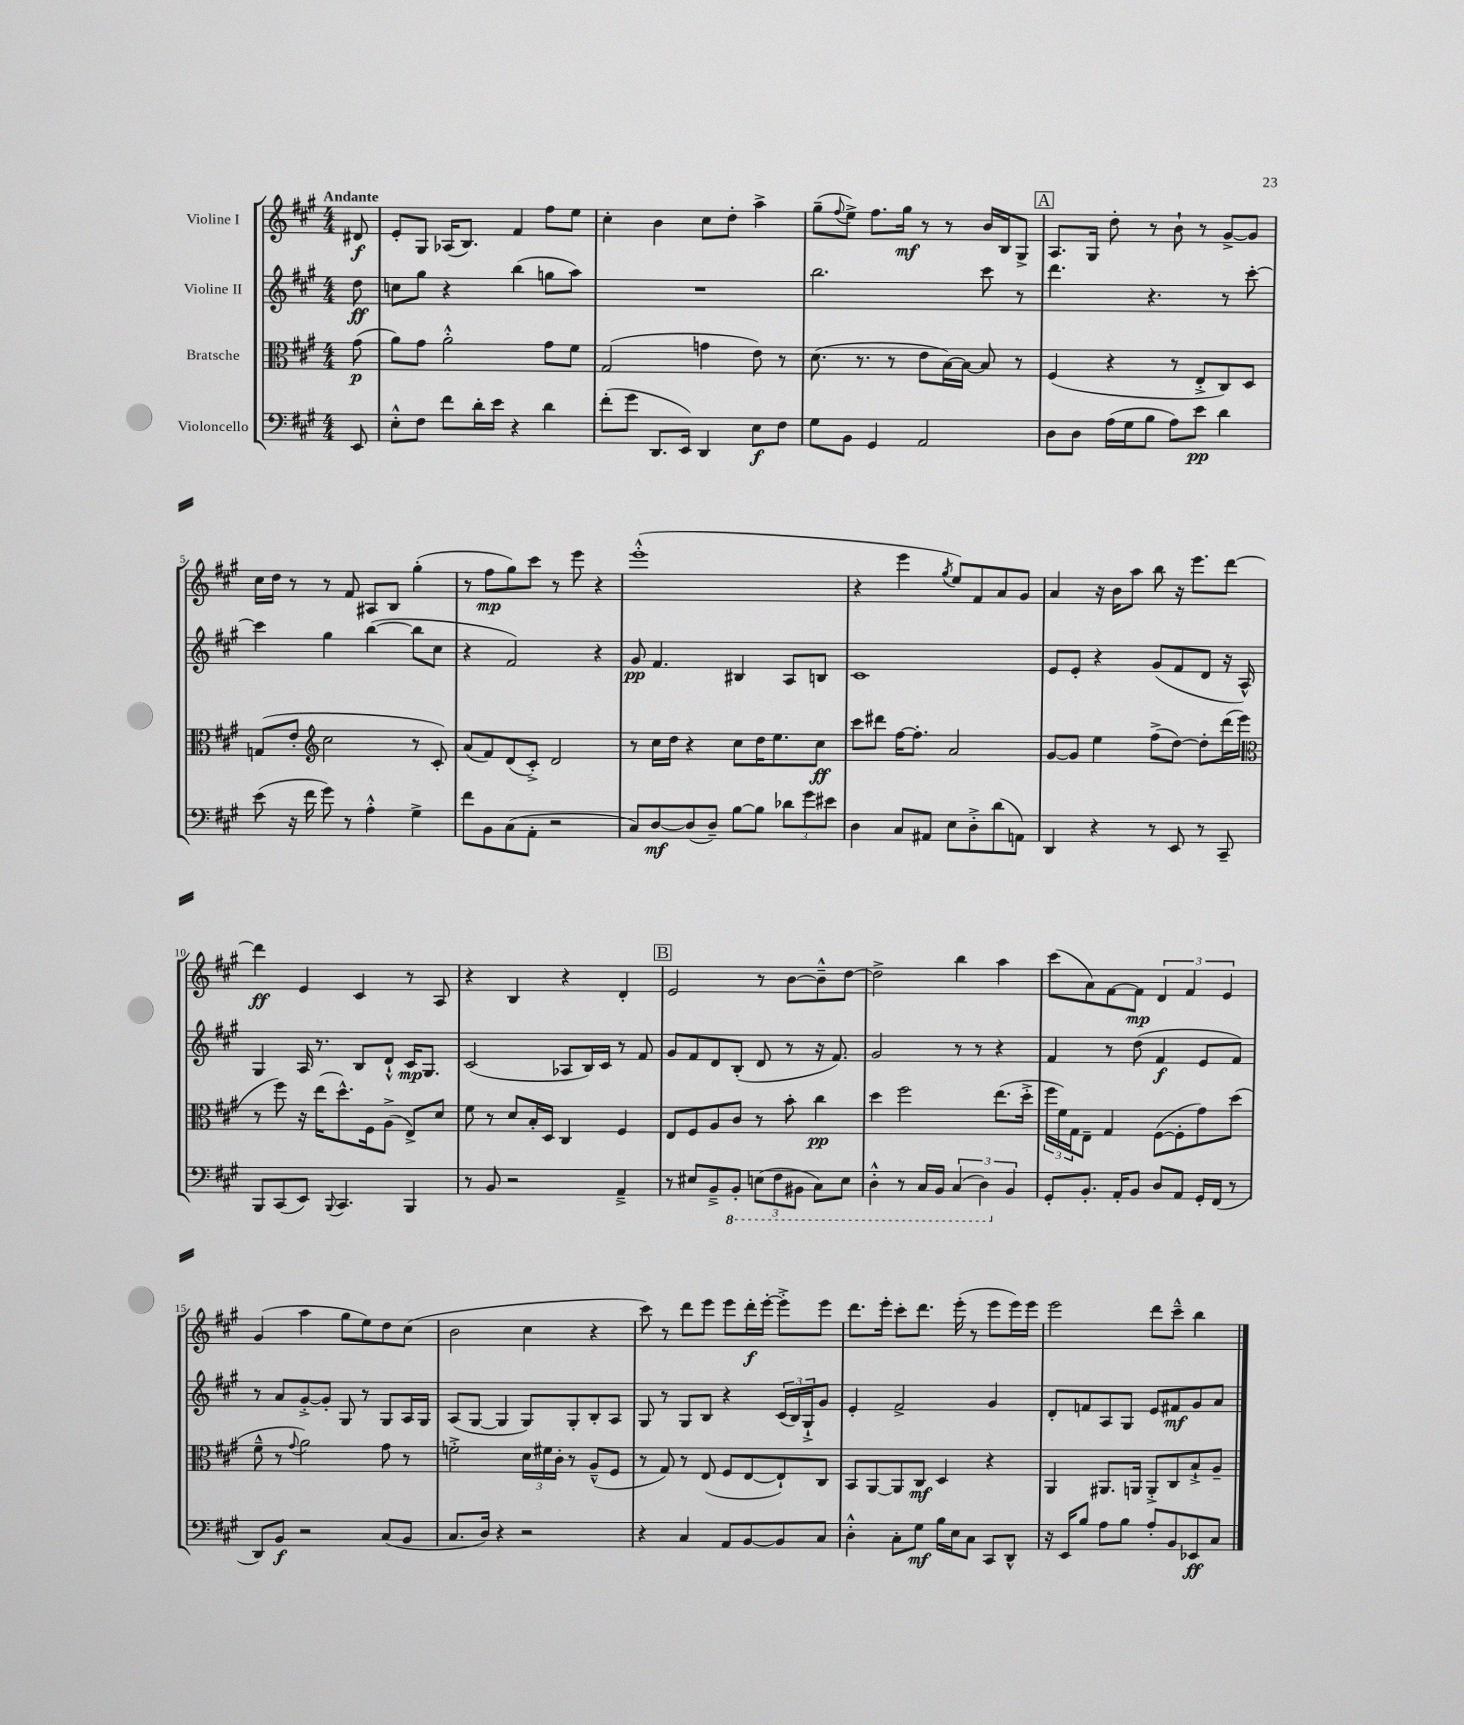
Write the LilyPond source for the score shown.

<<
\new StaffGroup <<
\new Staff = "s0" \with { instrumentName = "Violine I" } {
    \clef treble \key a \major \numericTimeSignature \time 4/4 \partial 8 \tempo "Andante"
    dis'8\f |
    e'8-. gis8 aes16( b8.) fis'4 fis''8 e''8 |
    cis''4-. b'4 cis''8 d''8-. a''4-> |
    gis''8--( \appoggiatura { fis''8 } e''8->) fis''8. gis''16\mf r8 r8 b'16 b16 gis8-> |
    \mark \markup { \box "A" } a8. gis16 d''8-. r8 b'8-! r8 gis'8~-> gis'8 |
    cis''16 d''16 r8 r8 fis'8 ais8 b8 gis''4-.( |
    r8 fis''8\mp gis''8) cis'''8 r8 e'''8 r4 |
    e'''1-.-^( |
    r4 e'''4 \acciaccatura { gis''8 } e''8) fis'8 a'8 gis'8 |
    a'4 r16 b'16 a''8 b''8 r16 e'''8. d'''8~ |
    d'''4\ff e'4 cis'4 r8 a8 |
    r4 b4 r4 d'4-. |
    \mark \markup { \box "B" } e'2 r8 b'8~ b'8---^ d''8~ |
    d''2-> b''4 a''4 |
    cis'''8( a'8) fis'8~ fis'8\mp \tuplet 3/2 { d'4 fis'4 e'4 } |
    gis'4( a''4 gis''8 e''8) d''8 cis''8( |
    b'2 cis''4 r4 |
    cis'''8) r8 d'''8 e'''8 e'''8 d'''16-.\f e'''16~-. e'''8-.-> e'''8 |
    d'''8. e'''16-. cis'''8-. d'''8. e'''16-.( r8 e'''8 e'''16) e'''16 |
    e'''2 d'''8 cis'''8---^ b''4 \bar "|." |
}
\new Staff = "s1" \with { instrumentName = "Violine II" } {
    \clef treble \key a \major \numericTimeSignature \time 4/4 \partial 8
    d''8\ff |
    c''8 gis''8 r4 b''4( g''8 a''8) |
    R1 |
    b''2. cis'''8 r8 |
    \mark \markup { \box "A" } d'''4. r4. r8 cis'''8~-. |
    cis'''4 gis''4 b''4~( b''8 cis''8 |
    r4 fis'2) r4 |
    gis'8\pp fis'4. bis4 a8 b8 |
    cis'1 |
    e'8 e'8-. r4 gis'8( fis'8 d'8 r16 a16-^) |
    gis4 a16 r8. b8 d'8-!-^ cis'16\mp gis8. |
    cis'2( aes8 b16) cis'16 r8 fis'8 |
    \mark \markup { \box "B" } gis'8 fis'8 d'8 b8-.( d'8 r8 r16 fis'8.) |
    gis'2 r8 r8 r4 |
    fis'4 r8 d''8( fis'4\f e'8 fis'8) |
    r8 a'8 gis'8~-.-> gis'8-. gis8 r8 gis8 a16 gis16 |
    a8( gis8~ gis4 gis8) gis8-. b8-. a8 |
    gis8 r8 gis8 b8 r4 \tuplet 3/2 { cis'16( b16) gis16-!-> } gis'8 |
    e'4-. fis'2-> gis'4 |
    d'8-. f'8 a8 gis8 e'8 fis'8\mf gis'8 a'8 \bar "|." |
}
\new Staff = "s2" \with { instrumentName = "Bratsche" } {
    \clef alto \key a \major \numericTimeSignature \time 4/4 \partial 8
    gis'8\p( |
    a'8) gis'8 a'2-.-^ gis'8 fis'8 |
    gis2( g'4 e'8) r8 |
    d'8.( r8. r8 e'8 b16~) b16~ b8 r8 |
    \mark \markup { \box "A" } fis4( r4 r8 e8-.-> cis8) d8 |
    g8( e'8-. \clef treble cis''2 r8 cis'8-.) |
    a'8( fis'8) d'8( cis'8-.->) d'2 |
    r8 cis''16 d''16 r4 cis''8 d''16 e''8. cis''8\ff |
    cis'''8 dis'''8 fis''16~ fis''8.-. a'2 |
    gis'8~ gis'8 e''4 fis''8->( d''8~) d''8-. d'''16( e'''16 |
    \clef alto r8 fis''8) r16 e''16( d''8.-^) fis16 a8->( e8->) d'8 |
    fis'8 r8 d'8 b16-. d16 cis4 fis4 |
    \mark \markup { \box "B" } e8 fis8 a8 cis'8 r8 b'8-. cis''4\pp |
    d''4 fis''2 e''8.( d''16-.-> |
    \tuplet 3/2 { fis''16 fis'16) gis16 } e8-- gis4 fis8~( fis8-. gis'8) d''8( |
    fis'8---^ r8 \appoggiatura { gis'8 } a'2) gis'8 r8 |
    f'2-.-> \tuplet 3/2 { d'16 fis'16 cis'16-. } r8 a8---^( fis8 |
    r8 gis8) r8 e8( fis8 e8~ e8-!) cis8 |
    b,8 a,8~ a,8 cis8\mf d4 r4 |
    a,4 ais,8. a,16 a,8-.-> cis8 b8-!-> a8-- \bar "|." |
}
\new Staff = "s3" \with { instrumentName = "Violoncello" } {
    \clef bass \key a \major \numericTimeSignature \time 4/4 \partial 8
    e,8 |
    e8-.-^ fis8 fis'8 d'16-. e'16 r4 d'4 |
    fis'8-.( gis'8 d,8. e,16) d,4 e8\f fis8 |
    gis8 b,8 gis,4 a,2 |
    \mark \markup { \box "A" } d8 d8 a16( gis16 b8 a8) e'8\pp d'4 |
    e'8( r16 fis'16 gis'8) r8 a4-.-^ gis4-> |
    fis'8 b,8 cis8( a,8-. r2 |
    cis8) d8~\mf d8( d8--) b8~ b8 \tuplet 3/2 { des'8 gis'8 eis'8 } |
    d4 cis8 ais,8 e8 d8-.-> d'8( a,8) |
    d,4 r4 r8 e,8 r8 cis,8-- |
    b,,8 cis,8( e,8) \appoggiatura { b,,8 } cis,4. b,,4 |
    r8 b,8 r2 a,4---> |
    \mark \markup { \box "B" } r8 eis8 b,8---> \ottava #-1 b,,8-. \tuplet 3/2 { e,!8( fis,8 bis,,8 } cis,8) e,8 |
    d,4-.-^ r8 cis,16 b,,16 \tuplet 3/2 { cis,4( d,4) \ottava #0 b,4 } |
    gis,8-. b,8.-. a,16-. b,8 d8 a,8 gis,16-. fis,16( r8 |
    d,8) b,8\f r2 cis8( b,8 |
    cis8. d16) r4 r2 |
    r4 cis4 a,8 b,8~ b,8 cis8 |
    d4-.-^ cis8-. gis8\mf b16 e16 cis8 cis,8 d,8-^ |
    r16 e,16 b8 a8 b8 a8-. b,8 ees,8\ff cis8 \bar "|." |
}
>>
>>
